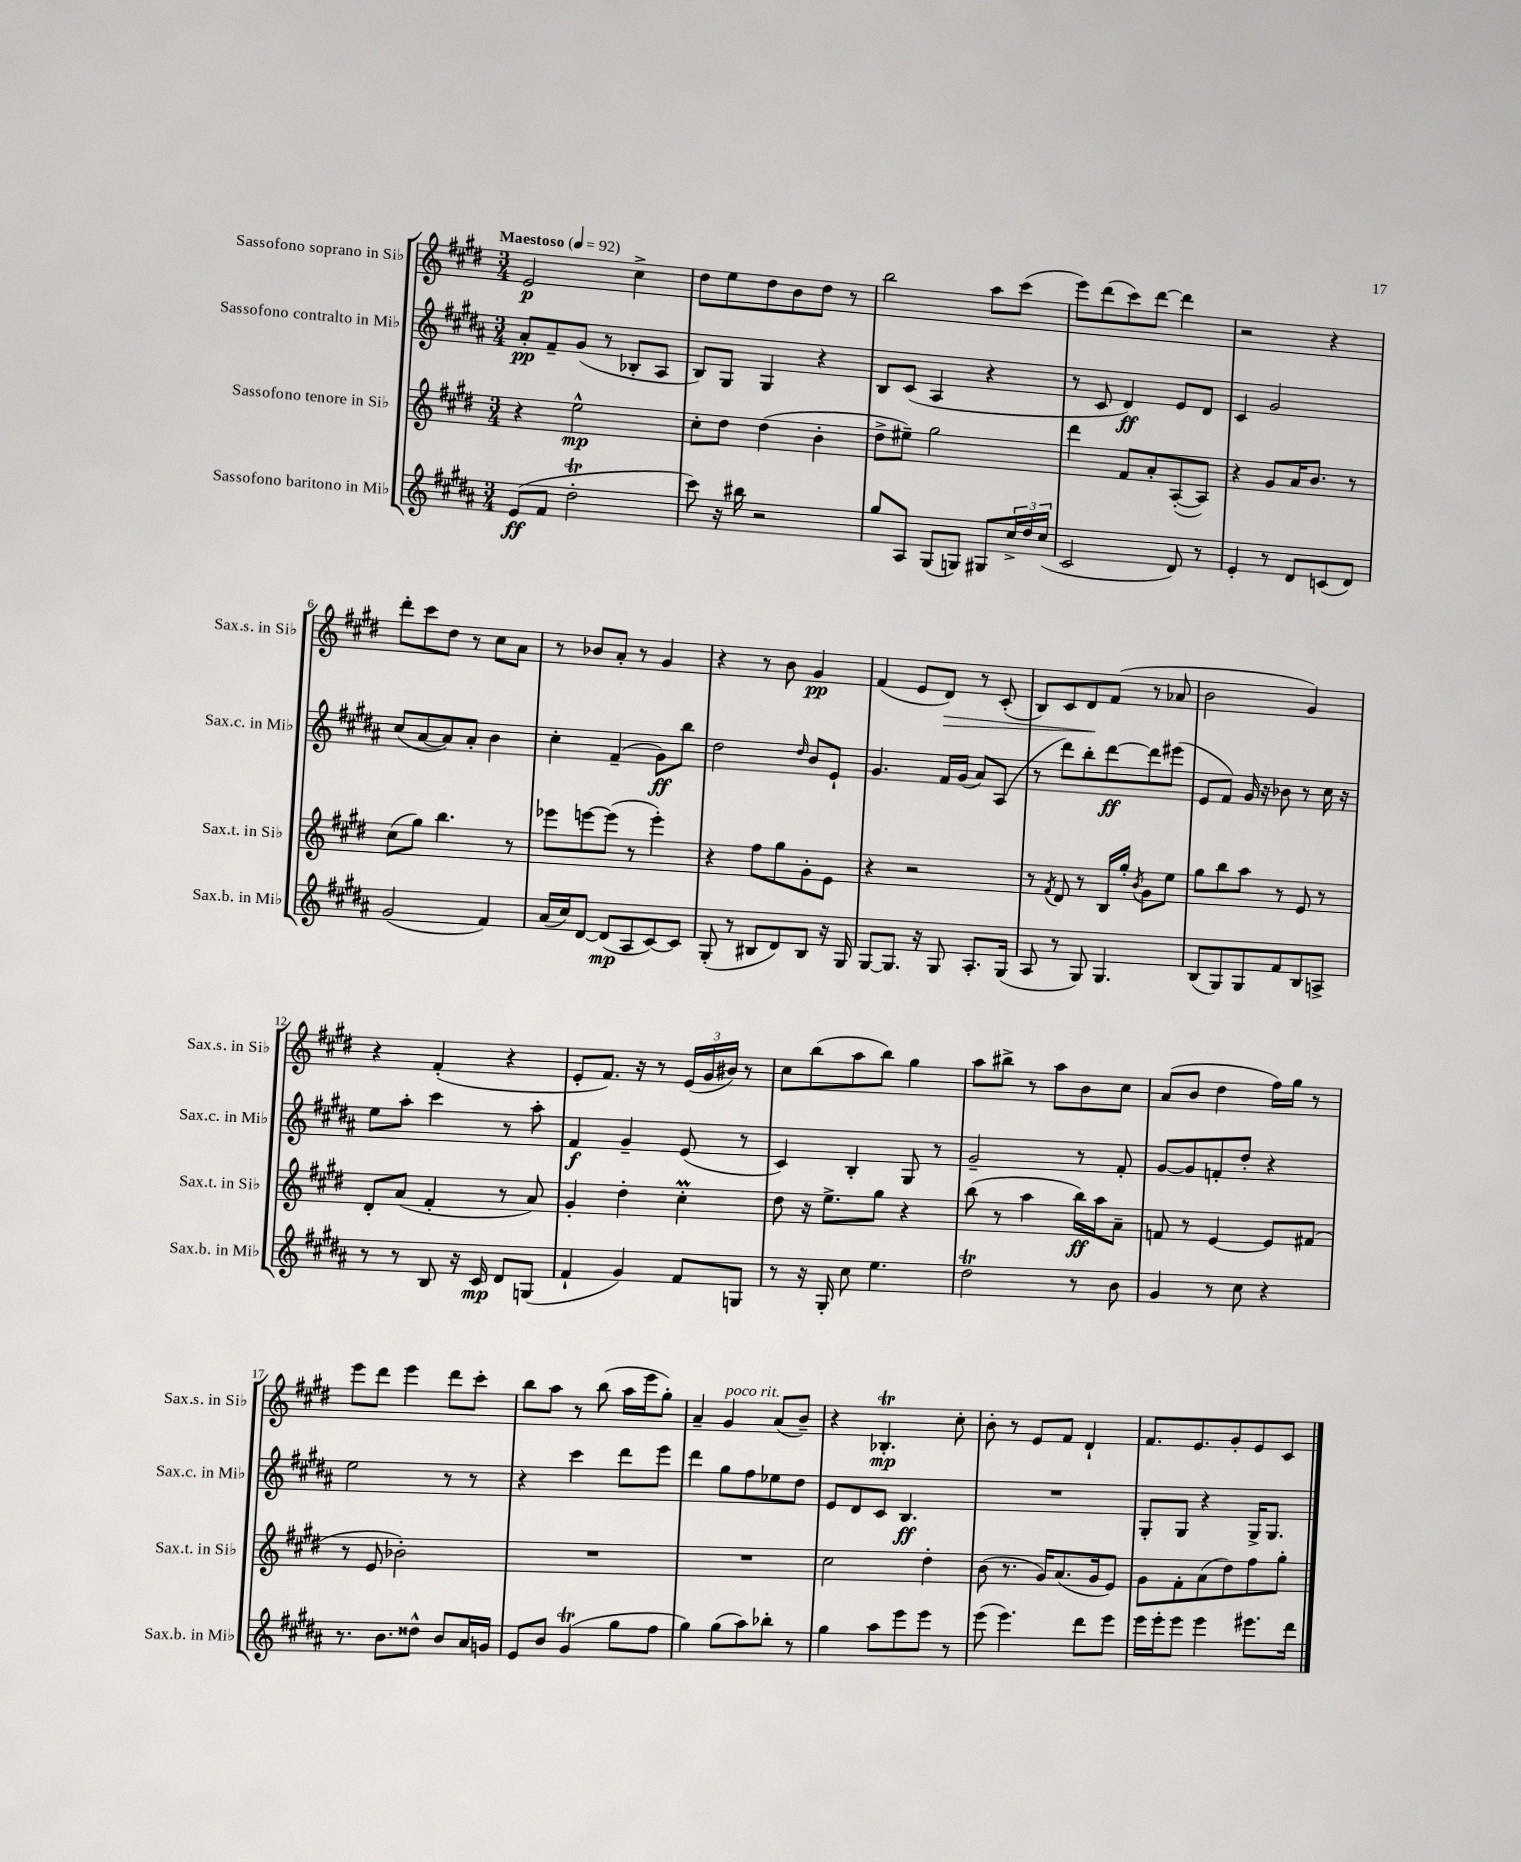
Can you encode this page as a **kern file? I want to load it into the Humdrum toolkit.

**kern	**kern	**kern	**kern
*staff4	*staff3	*staff2	*staff1
*clefG2	*clefG2	*clefG2	*clefG2
*k[f#c#g#d#a#]	*k[f#c#g#d#]	*k[f#c#g#d#a#]	*k[f#c#g#d#]
*M3/4	*M3/4	*M3/4	*M3/4
*MM92	*MM92	*MM92	*MM92
(8e	4r	8a#'	2e
8f#	.	8f#~	.
2dd#'	2ee^^	(8g#	.
.	.	8r	.
.	.	8B-'	4cc#^
.	.	8A#	.
=	=	=	=
8ccc#)	8cc#'	8B)	8dd#
16r	8dd#	8G#	8ee
16bb#	.	.	.
2r	(4dd#	4G#	8dd#
.	.	.	8b
.	4b'	4r	8dd#
.	.	.	8r
=	=	=	=
8gg#	8dd#^	8B	2bb
8A#	8ee#~)	(8c#	.
(8G#	2gg#	4A#	.
8G)	.	.	.
8G#	.	4r	8aa
24cc#^	.	.	(8ccc#
24dd#	.	.	.
(24cc#	.	.	.
=	=	=	=
2c#	4ddd#	8r	8eee)
.	.	8c#	(8ddd#
.	8f#	4d#)	8ccc#)
.	8a'	.	[8ddd#
8d#)	([8A'	8e	4ddd#]
8r	8A])	8d#	.
=	=	=	=
4e'	4r	4c#	2r
8r	8g#	2g#	.
8d#	16a	.	.
.	8.b	.	.
(8c	.	.	4r
8d#)	8r	.	.
=	=	=	=
(2g#	(8cc#	(8cc#	8ddd#'
.	8gg#)	[8a#	8ccc#
.	4.bb	8a#])	8dd#
.	.	8a#'	8r
4f#)	.	4b	8cc#
.	8r	.	8a
=	=	=	=
(16a#	8eee-	4cc#'	8r
16cc#)	.	.	.
[8d#	[8eee	.	8b-
(8d#]	(8eee]	(4f#~	8a'
8A#	8r	.	8r
[8c#)	4eee')	8g#)	4g#
8c#]	.	8bb	.
=	=	=	=
(8G#'	4r	2dd#	4r
8r	.	.	.
8B#	8ff#	.	8r
8d#)	8gg#	.	8b
.	.	16qqdd#	.
8B#	8g#'	8b	4g#
16r	8e	8e`	.
16G#	.	.	.
=	=	=	=
[8G#	4r	4.g#	(4f#
8.G#]	.	.	.
.	2r	.	8e
16r	.	.	.
8G#	.	16f#	8d#)
.	.	(16g#	.
8.A#'	.	8a#)	8r
.	.	(8A#	(8c#'
(16G#	.	.	.
=	=	=	=
8A#	8r	8r	8B)
.	8qf#	.	.
8r	8d#	8ddd#)	8c#
8G#)	8r	8bb'	8d#
4.G#	16B	[8ddd#	(8f#
.	16gg#'	.	.
.	8qb	.	.
.	8g#	8ddd#]	8r
.	8ee	(8eee#	8a-
=	=	=	=
(8B	8gg#	8e	2b
8G#)	8bb	8f#)	.
8G#	8aa	16g#	.
.	.	16r	.
8f#	8r	8b-	.
8B	8e	8r	4g#)
8A^	8r	16cc#	.
.	.	16r	.
=	=	=	=
8r	8d#'	8ee	4r
8r	(8a	8aa#'	.
8B	4f#'	4ccc#	(4f#'
16r	.	.	.
16c#	.	.	.
8d#	8r	8r	4r
(8G	8a)	8aa#'	.
=	=	=	=
4f#`	4g#'	4f#	8e'
.	.	.	8.f#)
4g#)	4dd#'	4g#~	.
.	.	.	16r
.	.	.	8r
8f#	4cc#'	(8e	(24e
.	.	.	24g#
.	.	.	24b#)
8G	.	8r	8r
=	=	=	=
8r	8dd#	4c#)	8cc#
16r	16r	.	(8bb
16G#'	8.ee^	.	.
8cc#	.	4B'	8aa
4.ee	8gg#	.	8bb)
.	4r	8G#	4gg#
.	.	8r	.
=	=	=	=
2dd#	(8bb	2g#~	8aa
.	8r	.	8bb#^
.	4aa	.	8r
.	.	.	8aa
8r	16bb)	8r	8b
.	16aa	.	.
8b	8a~	8f#'	8cc#
=	=	=	=
4g#	8f	[8g#	(8a
.	8r	8g#]	8b
8r	[4e	8f'	4dd#
8cc#	.	8dd#'	.
4r	8e]	4r	16ff#)
.	.	.	16gg#
.	(8f#	.	8r
=	=	=	=
8.r	8r	2ee	8eee
.	8e	.	8ddd#
8.b	.	.	.
.	2b-')	.	4eee
8dd##^^	.	.	.
8b	.	8r	8ddd#
16a#	.	8r	8ccc#'
16g	.	.	.
=	=	=	=
8e	2.r	4r	8bb
8b	.	.	8aa
(4g#	.	4ccc#	8r
.	.	.	(8bb
8gg#	.	8ddd#	16aa
.	.	.	16eee
8ff#	.	8eee	8gg#')
=	=	=	=
4gg#)	2.r	4ddd#	4a~
(8gg#	.	8gg#	4g#
8aa#)	.	8ff#	.
8bb-'	.	8ee-	(8a
8r	.	8dd#	8b~)
=	=	=	=
4gg#	2cc#	8e	4r
.	.	8d#	.
8aa#	.	8c#	4.B-'
8eee	.	4.B	.
8eee	4dd#'	.	.
8r	.	.	8cc#'
=	=	=	=
(8eee	(8b	2.r	8b'
4.eee)	8.r	.	8r
.	.	.	8e
.	16g#)	.	.
.	(8.a	.	8f#
8ddd#	.	.	4d#`
.	16g#	.	.
8eee	8e)	.	.
=	=	=	=
16eee	8g#	8G#'	8.f#
16eee'	.	.	.
8eee	8f#'	8G#	.
.	.	.	8.e
4eee	(8a	4r	.
.	8dd#)	.	8g#'
8.eee#	8ff#	16G#^	8e
.	.	8.G#	.
.	8gg#'	.	8c#
16ddd#	.	.	.
==	==	==	==
*-	*-	*-	*-
